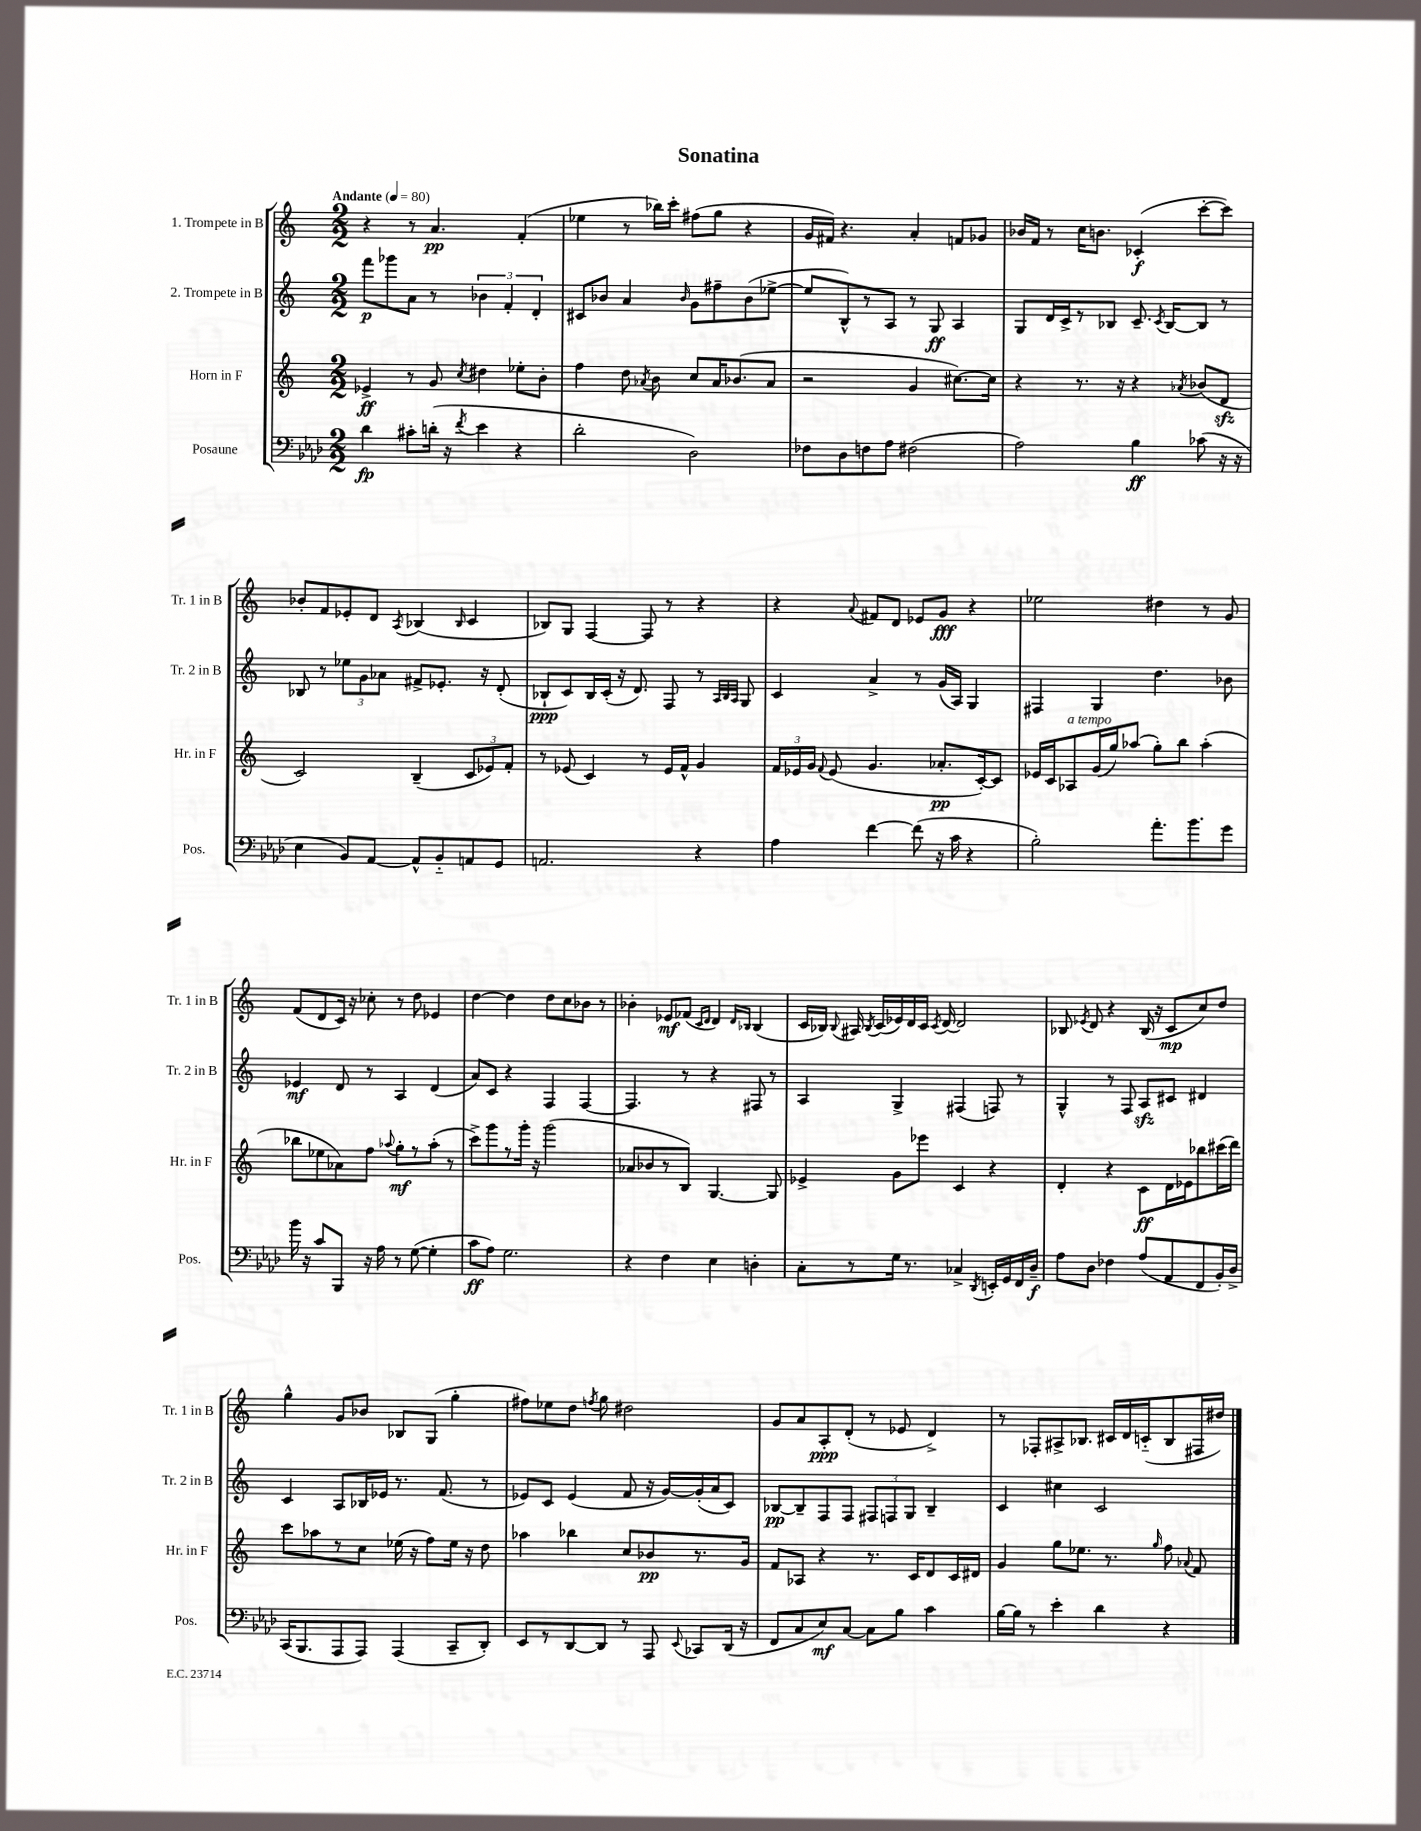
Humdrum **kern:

**kern	**dynam	**kern	**dynam	**kern	**dynam	**kern	**dynam
*part4	*part4	*part3	*part3	*part2	*part2	*part1	*part1
*staff4	*staff4	*staff3	*staff3	*staff2	*staff2	*staff1	*staff1
*I"Posaune	*	*I"Horn in F	*	*I"2. Trompete in B	*	*I"1. Trompete in B	*
*I'Pos.	*	*I'Hr. in F	*	*I'Tr. 2 in B	*	*I'Tr. 1 in B	*
*clefF4	*	*clefG2	*	*clefG2	*	*clefG2	*
*k[b-e-a-d-]	*	*k[]	*	*k[]	*	*k[]	*
*M2/2	*	*M2/2	*	*M2/2	*	*M2/2	*
*MM80	*	*MM80	*	*MM80	*	*MM80	*
=1	=1	=1	=1	=1	=1	=1	=1
!	!	!	!	!	!	!LO:TX:a:B:t=Andante	!
4d-\	fp	4e-X^/	ff	8fff\L	p	4r	.
.	.	.	.	8ggg-X\	.	.	.
8c#X'\L	.	8r	.	8a\J	.	8r	.
(16dn'\Jk	.	8g/	.	8r	.	4.a/	pp
16r	.	.	.	.	.	.	.
8qf/	.	8qcc/	.	.	.	.	.
4e-\	.	4dd#X\	.	6b-X\	.	.	.
.	.	.	.	6f'/	.	.	.
4r	.	8ee-X'\L	.	.	.	(4f'/	.
.	.	.	.	6d'/	.	.	.
.	.	8b'\J	.	.	.	.	.
=2	=2	=2	=2	=2	=2	=2	=2
2d-'\	.	4ff\	.	8c#X/L	.	4ee-X\	.
.	.	.	.	8b-X/J	.	.	.
.	.	8dd\	.	4a/	.	8r	.
.	.	8qa-X/	.	.	.	.	.
.	.	8b\	.	.	.	16bb-X\LL)	.
.	.	.	.	.	.	16ccc'\JJ	.
.	.	.	.	16qqb-/	.	.	.
2D-\)	.	8cc/L	.	8g\L	.	(8ff#X\L	.
.	.	16a-/K	.	8ff#X~\	.	8gg\J	.
.	.	(8.b-X/	.	.	.	.	.
.	.	.	.	(8b-\	.	4r	.
.	.	8a-/J	.	[8ee-X^\J	.	.	.
=3	=3	=3	=3	=3	=3	=3	=3
8F-X\L	.	2r	.	8ee-/L]	.	16g/LL	.
.	.	.	.	.	.	16f#X/JJ)	.
8D-\	.	.	.	8B^^/)	.	4.r	.
8Fn\	.	.	.	8r	.	.	.
8A-\J	.	.	.	8A/J	.	.	.
(2F#X\	.	4g/	.	8r	.	4a'/	.
.	.	.	.	8G/	ff	.	.
.	.	[8.cc#X\L)	.	4A/	.	8fn/L	.
.	.	.	.	.	.	8g-X/J	.
.	.	16cc#\Jk]	.	.	.	.	.
=4	=4	=4	=4	=4	=4	=4	=4
2A-\)	.	4r	.	8G/L	.	16b-X/LL	.
.	.	.	.	.	.	16f/JJ	.
.	.	.	.	16d/L	.	8r	.
.	.	.	.	16c^/J	.	.	.
.	.	8.r	.	8r	.	16cc\KL	.
.	.	.	.	.	.	8.bn\J	.
.	.	.	.	8B-X/J	.	.	.
.	.	16r	.	.	.	.	.
4B-\	ff	4r	.	8.c~/	.	(4c-X'/	f
.	.	.	.	8qc/	.	.	.
.	.	.	.	[16B-/KL	.	.	.
.	.	8qa-X/	.	.	.	.	.
(8c-X\	.	(8b-X/L	.	8B-/J]	.	[8ccc'\L	.
16r	.	8dzz/J	.	8r	.	8ccc\J])	.
16r	.	.	.	.	.	.	.
!!LO:LB:g=z
=5	=5	=5	=5	=5	=5	=5	=5
4E-\	.	2c/)	.	8B-X/	.	8b-X'/L	.
.	.	.	.	8r	.	8f/	.
8BB-/L)	.	.	.	12ee-X\L	.	8e-X'/	.
.	.	.	.	12g\	.	.	.
[8AA-/J	.	.	.	.	.	8d/J	.
.	.	.	.	12a-X\J	.	.	.
.	.	.	.	.	.	8qA/	.
8AA-^^/L]	.	(4B~/	.	8f#X^/L	.	(4B-X/	.
8BB-/	.	.	.	8.e-X'/J	.	.	.
.	.	.	.	.	.	16qqB-/	.
8AAn/	.	12c/L	.	.	.	4c/	.
.	.	.	.	16r	.	.	.
.	.	12e-X/)	.	.	.	.	.
8GG/J	.	.	.	(8d'/	.	.	.
.	.	12f'/J	.	.	.	.	.
=6	=6	=6	=6	=6	=6	=6	=6
2.AAn/	.	8r	.	8B-X`/L	ppp	8B-X/L)	.
.	.	(8e-X/	.	8c/)	.	8G/J	.
.	.	4c/)	.	16B-/L	.	[4F/	.
.	.	.	.	(16c'/JJ	.	.	.
.	.	.	.	16r	.	.	.
.	.	.	.	8.d/)	.	.	.
.	.	8r	.	.	.	8F/]	.
.	.	16e-/LL	.	8F/	.	8r	.
.	.	16f^^/JJ	.	.	.	.	.
4r	.	4g/	.	8r	.	4r	.
.	.	.	.	32qqA/LLL	.	.	.
.	.	.	.	32qqB-/	.	.	.
.	.	.	.	32qqA/JJJ	.	.	.
.	.	.	.	8G/	.	.	.
=7	=7	=7	=7	=7	=7	=7	=7
4A-\	.	24f/LL	.	4c/	.	4r	.
.	.	24e-X/	.	.	.	.	.
.	.	24g/JJ	.	.	.	.	.
.	.	8qqf/	.	.	.	.	.
.	.	(8e-/	.	.	.	.	.
.	.	.	.	.	.	8qqa/	.
[4f\	.	4.g/	.	4a^/	.	8f#X/L	.
.	.	.	.	.	.	8d/J	.
(8f\]	.	.	.	8r	.	8e-X/L	.
16r	.	8.a-X'/L	pp	(16g/LL	.	8g/J	fff
16c\	.	.	.	16A/JJ)	.	.	.
4r	.	.	.	4G/	.	4r	.
.	.	[16c'/k)	.	.	.	.	.
.	.	8c/J]	.	.	.	.	.
=8	=8	=8	=8	=8	=8	=8	=8
2B-'\)	.	16e-X/LL	.	4F#X/	.	2ee-X\	.
.	.	16c/J	.	.	.	.	.
!	!	!LO:TX:a:i:t=a tempo	!	!	!	!	!
.	.	8A-X/	.	.	.	.	.
.	.	(16g/L	.	4G/	.	.	.
.	.	16gg/J)	.	.	.	.	.
.	.	(8aa-X/J	.	.	.	.	.
8.a-'\L	.	8gg'\L)	.	4.dd\	.	4dd#X\	.
.	.	8bb\J	.	.	.	.	.
8.b-\	.	.	.	.	.	.	.
.	.	(4aa-'\	.	.	.	8r	.
8g\J	.	.	.	8b-X\	.	8g/	.
!!LO:LB:g=z
=9	=9	=9	=9	=9	=9	=9	=9
16b-\	.	8bb-X\L	.	4e-X/	mf	(8f/L	.
16r	.	.	.	.	.	.	.
8c/L	.	8ee-X\	.	.	.	8d/	.
8BBB-/J	.	8a-X\)	.	8d/	.	16c/Jk)	.
.	.	.	.	.	.	16r	.
16r	.	8ff\J	.	8r	.	8cc-X'\	.
16A-\	.	.	.	.	.	.	.
.	.	8qqaa-X/	.	.	.	.	.
8r	.	8gg'\L	mf	4A/	.	8r	.
([8G\	.	8r	.	.	.	8dd\	.
4G'\]	.	(8aa-'\J	.	(4d/	.	4e-X/	.
.	.	8r	.	.	.	.	.
=10	=10	=10	=10	=10	=10	=10	=10
8c\L	ff	8ccc^\L)	.	8a/L)	.	[4dd\	.
8A-\J)	.	8ggg\	.	8c/J	.	.	.
2.G\	.	8r	.	4r	.	4dd\]	.
.	.	16ggg'\Jk	.	.	.	.	.
.	.	16r	.	.	.	.	.
.	.	(2ggg\	.	4F/	.	8dd\L	.
.	.	.	.	.	.	8cc\	.
.	.	.	.	[4F/	.	8b-X\J	.
.	.	.	.	.	.	8r	.
=11	=11	=11	=11	=11	=11	=11	=11
4r	.	8a-X/L	.	4.F/]	.	4b-X'\	.
.	.	8b-X/	.	.	.	.	.
4F\	.	8r	.	.	.	8e-X/L	mf
.	.	8B/J)	.	8r	.	(8f-X/J	.
.	.	.	.	.	.	16qqc/LL	.
.	.	.	.	.	.	16qqd/JJ	.
4E-\	.	[4.G/	.	4r	.	4d/)	.
.	.	.	.	.	.	16qqd/LL	.
.	.	.	.	.	.	16qqB-X/JJ	.
4Dn'\	.	.	.	8F#X/	.	(4B-/	.
.	.	8G/]	.	8r	.	.	.
=12	=12	=12	=12	=12	=12	=12	=12
8C'\L	.	4e-X^/	.	4A/	.	16c/LL	.
.	.	.	.	.	.	16B-X/JJ)	.
.	.	.	.	.	.	8qqB-/	.
8r	.	.	.	.	.	16A#X/	.
.	.	.	.	.	.	8qB-/	.
.	.	.	.	.	.	(16c/LL	.
16G\Jk	.	8g\L	.	4G^/	.	16e-X/)	.
8.r	.	.	.	.	.	16d/	.
.	.	8eee-X\J	.	.	.	16c/JJ	.
.	.	.	.	.	.	8qc/	.
.	.	.	.	.	.	[16d/	.
4C-X^/	.	4c/	.	(4F#X/	.	2d/]	.
8qDD-/	.	.	.	.	.	.	.
16EEn'/LL	.	4r	.	8Fn/)	.	.	.
16GG/	.	.	.	.	.	.	.
16FF/	.	.	.	8r	.	.	.
16D-~/JJ	f	.	.	.	.	.	.
=13	=13	=13	=13	=13	=13	=13	=13
8A-\L	.	4d'/	.	4G^^/	.	8B-X/	.
.	.	.	.	.	.	8qe-X/	.
8D-\J	.	.	.	.	.	8d/	.
4F-X\	.	4r	.	8r	.	4r	.
.	.	.	.	8F/	.	.	.
(8A-/L	.	8c\L	ff	8Azz/L	.	(16B-/	.
.	.	.	.	.	.	16r	.
8AA-/	.	16d\L	.	8c#X/J	.	8c/L	mp
.	.	16e-X\J	.	.	.	.	.
8FF/	.	8bb-X\	.	4d#X/	.	8cc/)	.
16BB-'/L)	.	(16ccc#X\L	.	.	.	8dd/J	.
16D-^/JJ	.	16ddd\JJ)	.	.	.	.	.
!!LO:LB:g=z
=14	=14	=14	=14	=14	=14	=14	=14
(16CC/KL	.	8ccc\L	.	4c/	.	4gg^^\	.
8.BBB-/	.	.	.	.	.	.	.
.	.	8aa-X\	.	.	.	.	.
8AAA-/	.	8r	.	8A/L	.	8g/L	.
8AAA-/J)	.	8cc\J	.	16B-X/L	.	8b-X/J	.
.	.	.	.	16e-X/JJ	.	.	.
(4AAA-/	.	(16ee-X\	.	8.r	.	8B-X/L	.
.	.	16r	.	.	.	.	.
.	.	8ff\L)	.	.	.	(8G/J	.
.	.	.	.	(8.f/	.	.	.
8CC~/L	.	16ee-\Jk	.	.	.	4gg'\	.
.	.	16r	.	.	.	.	.
8DD-'/J)	.	8dd\	.	8r	.	.	.
=15	=15	=15	=15	=15	=15	=15	=15
8EE-/L	.	4aa-X\	.	8e-X/L)	.	8ff#X\L)	.
8r	.	.	.	8c/J	.	8ee-X\	.
[8DD-/	.	4bb-X\	.	(4e-/	.	8dd\J	.
.	.	.	.	.	.	8qffn/	.
8DD-/J]	.	.	.	.	.	8gg\	.
8r	.	8cc/L	.	8f/	.	2dd#X\	.
8AAA-/	.	8b-X/	pp	16r	.	.	.
.	.	.	.	[16g/LL)	.	.	.
8qqEE-/	.	.	.	.	.	.	.
8CC-X/L	.	8.r	.	(16g'/]	.	.	.
.	.	.	.	16a/J	.	.	.
(16DD-/Jk	.	.	.	8c/J)	.	.	.
16r	.	16g/Jk	.	.	.	.	.
=16	=16	=16	=16	=16	=16	=16	=16
8FF/L	.	8f/L	.	[8B-X/L	pp	8g/L	.
8C/	.	8A-X/J	.	8B-~/]	.	8a/	.
8E-/)	mf	4r	.	8F/	.	8A'/	ppp
[8C/J	.	.	.	8F/J	.	(8d'/J	.
8C\L]	.	8.r	.	12F#X/L	.	8r	.
.	.	.	.	12Fn/	.	.	.
8B-\J	.	.	.	.	.	8e-X/	.
.	.	.	.	12G/J	.	.	.
.	.	16c/KL	.	.	.	.	.
4c\	.	8d/	.	4B-~/	.	4d^/)	.
.	.	16c/L	.	.	.	.	.
.	.	16d#X/JJ	.	.	.	.	.
=17	=17	=17	=17	=17	=17	=17	=17
[16B-\LL	.	4g/	.	4c/	.	8r	.
16B-\JJ]	.	.	.	.	.	.	.
8r	.	.	.	.	.	8F-X'/L	.
4e-'\	.	8gg\L	.	4cc#X\	.	8A#X^/	.
.	.	8.ee-X\J	.	.	.	8.B-X/J	.
4d-\	.	.	.	2c/	.	.	.
.	.	8.r	.	.	.	16c#X/LL	.
.	.	.	.	.	.	16d/	.
.	.	.	.	.	.	(16cn/J	.
.	.	16qqgg/	.	.	.	.	.
4r	.	8ff\	.	.	.	8B-/	.
.	.	8qqa-X/	.	.	.	.	.
.	.	8f/	.	.	.	16F#X/L	.
.	.	.	.	.	.	16dd#X/JJ)	.
==	==	==	==	==	==	==	==
*-	*-	*-	*-	*-	*-	*-	*-
